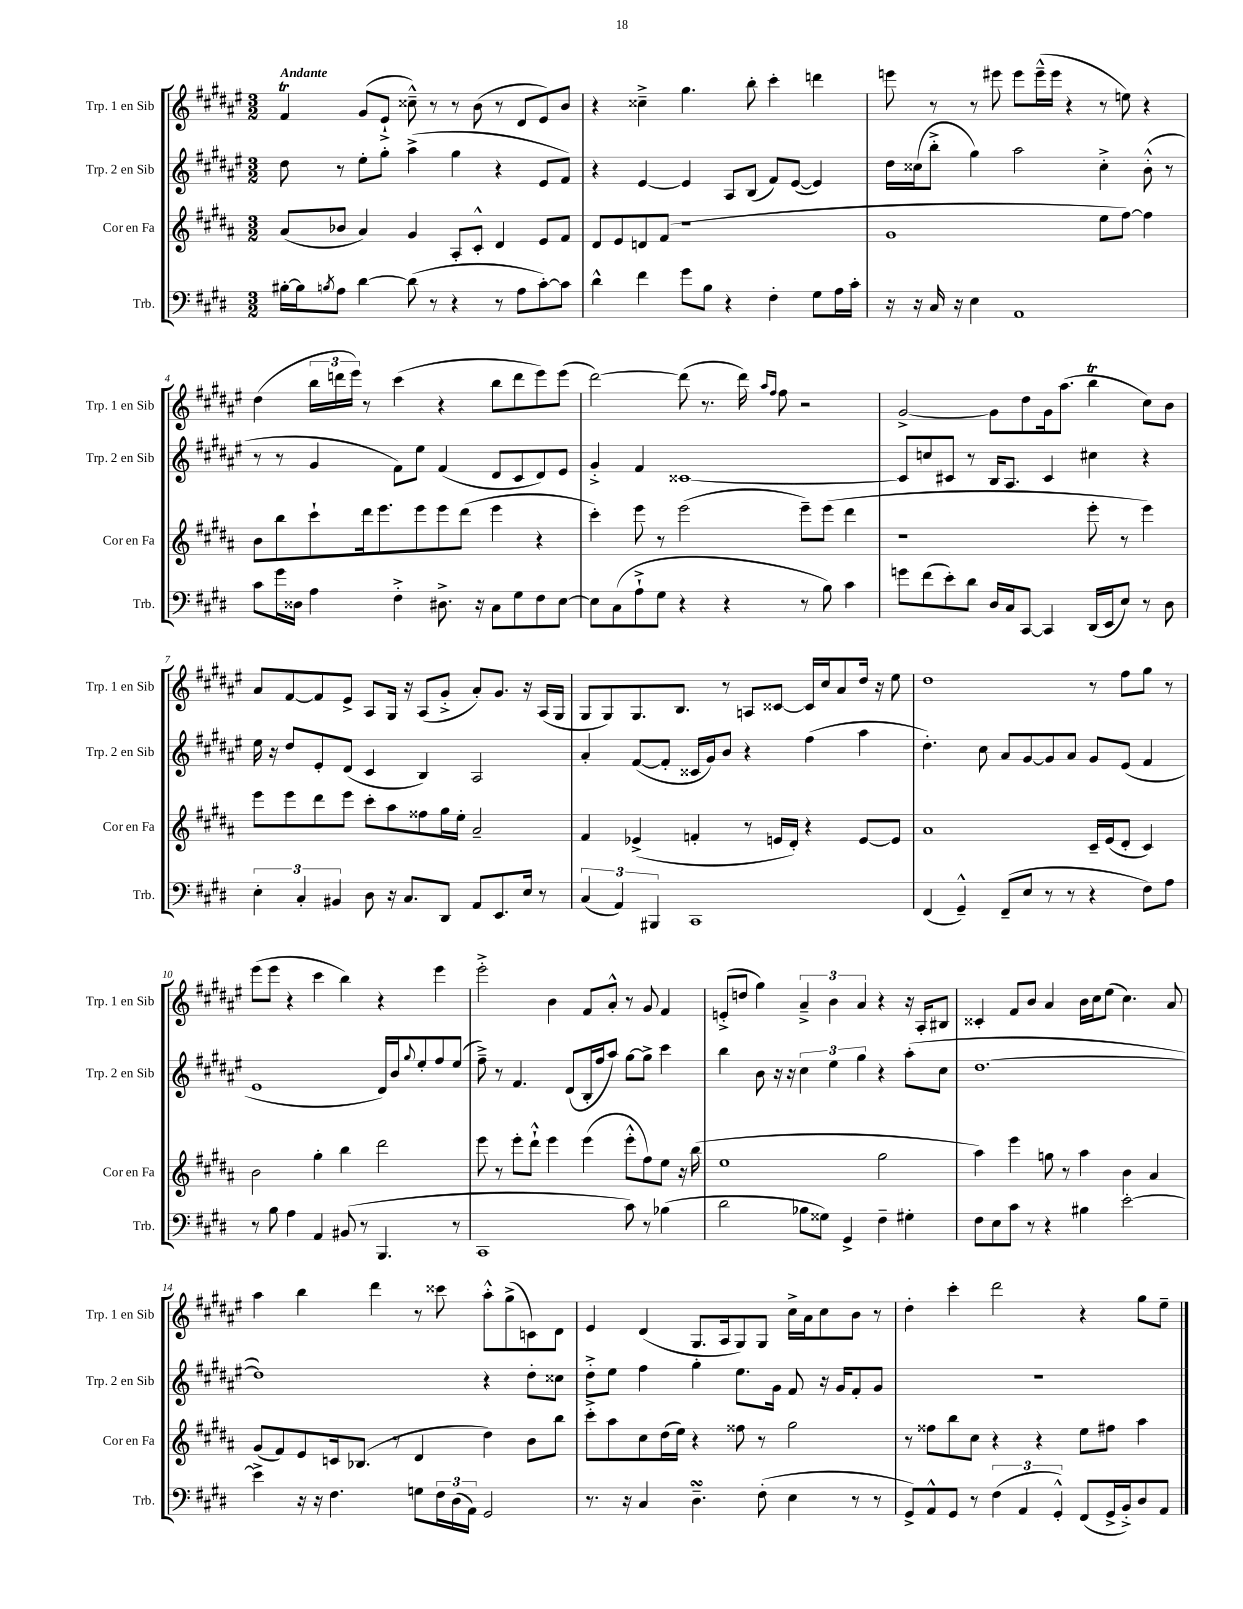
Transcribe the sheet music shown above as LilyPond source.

<<
\new StaffGroup <<
\new Staff = "s0" \with { instrumentName = "Trp. 1 en Sib" shortInstrumentName = "Trp. 1 en Sib" } {
    \clef treble \key fis \major \numericTimeSignature \time 3/2 \tempo "Andante"
    fis'4\trill gis'8( eis'8-!-> cisis''8---^) r8 r8 b'8( r8 dis'8 eis'8) b'8 |
    r4 cisis''4---> gis''4. b''8-. cis'''4-. d'''4 |
    e'''8 r8 r8 eis'''8 eis'''8 eis'''16---^( eis'''16 r4 r8 e''8) r4 |
    dis''4( \tuplet 3/2 { b''16 d'''16 eis'''16) } r8 cis'''4( r4 b''8 d'''8 eis'''8) eis'''8( |
    dis'''2~) dis'''8( r8. dis'''16) \grace { ais''16 fis''16 } fis''8 r2 |
    gis'2~-> gis'8 dis''8 gis'16 ais''8.( b''4\trill cis''8) b'8 |
    ais'8 fis'8~ fis'8 eis'8-> ais8 gis16 r16 ais8( gis'8-.-> ais'8-.) gis'8. r16 ais16( gis16 |
    gis8 gis8) gis8. b8. r8 a8 cisis'8~ cisis'16 cis''16 ais'8 dis''16 r16 eis''8 |
    dis''1 r8 fis''8 gis''8 r8 |
    eis'''8( eis'''8 r4 cis'''4 b''4) r4 eis'''4 |
    eis'''2-.-> b'4 fis'8 ais'8-.-^ r8 gis'8 fis'4 |
    e'8-.->( d''8 gis''4) \tuplet 3/2 { ais'4---> b'4 ais'4 } r4 r16 ais16-. bis8 |
    cisis'4-. fis'8 b'8 ais'4 b'16 cis''16 eis''8( cis''4.) ais'8 |
    ais''4 b''4 dis'''4 r8 cisis'''8 ais''8-.-^ gis''8->( c'8) dis'8 |
    eis'4 dis'4( gis8. ais16 gis8) gis8 cis''16-> ais'16 cis''8 b'8 r8 |
    dis''4-. cis'''4-. dis'''2 r4 gis''8 eis''8-- \bar "|." |
}
\new Staff = "s1" \with { instrumentName = "Trp. 2 en Sib" shortInstrumentName = "Trp. 2 en Sib" } {
    \clef treble \key fis \major \numericTimeSignature \time 3/2
    dis''8 r8 eis''8-. gis''8-. ais''4->( gis''4 r4 eis'8 fis'8) |
    r4 eis'4~ eis'4 ais8 b8( fis'8) eis'8~( eis'4) |
    dis''16 cisis''16( b''8-.-> gis''4) ais''2 cisis''4-.-> b'8-.-^( r8 |
    r8 r8 gis'4 fis'8) eis''8 fis'4( dis'8 cis'8 dis'8) eis'8 |
    gis'4-.-> fis'4 cisis'1~ |
    cisis'8 c''8 cis'8 r8 b16 ais8. cis'4 cis''4 r4 |
    eis''16 r16 dis''8 eis'8-. dis'8( cis'4 b4) ais2 |
    ais'4-. fis'8~( fis'8-. cisis'16 gis'16) b'8 r4 fis''4( ais''4 |
    dis''4.-.) cis''8 ais'8 gis'8~ gis'8 ais'8 gis'8 eis'8( fis'4 |
    eis'1 dis'16) b'16 \appoggiatura { gis''8 } eis''8-. fis''8 eis''8( |
    fis''8--->) r8 fis'4. dis'8( b16-. fis''16 ais''8) gis''8~ gis''8-> cis'''4 |
    b''4 b'8 r16 r16 \tuplet 3/2 { cis''4 eis''4 gis''4 } r4 ais''8-.( cis''8 |
    dis''1.~ |
    dis''1) r4 dis''8-. cisis''8 |
    dis''8-.-> eis''8 fis''4 gis''4-. eis''8. gis'16 fis'8 r16 gis'16 fis'8-. gis'8 |
    R1. \bar "|." |
}
\new Staff = "s2" \with { instrumentName = "Cor en Fa" shortInstrumentName = "Cor en Fa" } {
    \clef treble \key b \major \numericTimeSignature \time 3/2
    ais'8( bes'8 ais'4) gis'4 ais8-. cis'8-.-^ dis'4 e'8 fis'8 |
    dis'8 e'8 d'8 fis'8( r1 |
    gis'1 e''8 fis''8~) fis''4 |
    b'8 b''8 cis'''8-! dis'''16 e'''8. e'''8 e'''8 dis'''8( e'''4 r4 |
    cis'''4-.) e'''8 r8 e'''2( e'''8--) e'''8( dis'''4 |
    r1 e'''8-. r8 e'''4) |
    e'''8 e'''8 dis'''8 e'''8 cis'''8-. ais''8 fisis''8 gis''16 e''16-. ais'2-- |
    fis'4 ees'4->( f'4-. r8 e'16 dis'16-.) r4 e'8~ e'8 |
    ais'1 cis'16-- e'16( dis'8-. cis'4) |
    b'2 gis''4-. b''4 dis'''2 |
    e'''8 r8 e'''8-. dis'''8-!-^ e'''4 e'''4( e'''8-.-^ fis''8) e''8 r16 b''16( |
    e''1 gis''2 |
    ais''4) e'''4 g''8 r8 ais''4 b'4 ais'4 |
    gis'8( fis'8) e'8 c'16 bes8.( r8 dis'4 dis''4) b'8 b''8 |
    cis'''8-.-> ais''8 cis''8 dis''16( e''16) r4 fisis''8 r8 gis''2 |
    r8 fisis''8 b''8 cis''8 r4 r4 e''8 fis''8 ais''4 \bar "|." |
}
\new Staff = "s3" \with { instrumentName = "Trb." shortInstrumentName = "Trb." } {
    \clef bass \key e \major \numericTimeSignature \time 3/2
    bis16~-. bis16 \acciaccatura { b8 } a8 dis'4~ dis'8( r8 r4 r8 a8 cis'8~-.) cis'8 |
    dis'4-^ fis'4 gis'8 b8 r4 fis4-. gis8 a16 cis'16-. |
    r16 r16 cis16 r16 e4 a,1 |
    cis'8 gis'16 disis16 a4 fis4-.-> dis8.-> r16 cis8 gis8 fis8 e8~ |
    e8 cis8( a8-!-> gis8 r4 r4 r8 b8) cis'4 |
    g'8 fis'8( e'8-.) dis'8 dis16 cis16 cis,8~ cis,4 dis,16( e,16 e8) r8 dis8 |
    \tuplet 3/2 { e4-. cis4-. bis,4 } dis8 r16 cis8. dis,8 a,8 e,8. e16 r8 |
    \tuplet 3/2 { cis4( a,4) bis,,4 } cis,1 |
    fis,4( gis,4---^) fis,8--( e8 r8 r8 r4 fis8) a8 |
    r8 b8 a4 a,4 bis,8( r8 b,,4. r8 |
    cis,1 cis'8) r8 bes4( |
    dis'2 bes8 gisis8) gis,4-> fis4-- gis4-. |
    fis8 e8 cis'8 r8 r4 bis4 e'2~-. |
    e'4-> r16 r16 fis4. g8 \tuplet 3/2 { fis16 dis16( a,16) } gis,2 |
    r8. r16 cis4 dis4.--\turn fis8-.( e4 r8 r8 |
    gis,8->) a,8-^ gis,8 r8 \tuplet 3/2 { fis4( a,4 gis,4-.-^) } fis,8( gis,16-> b,16-.->) dis8 a,8 \bar "|." |
}
>>
>>
